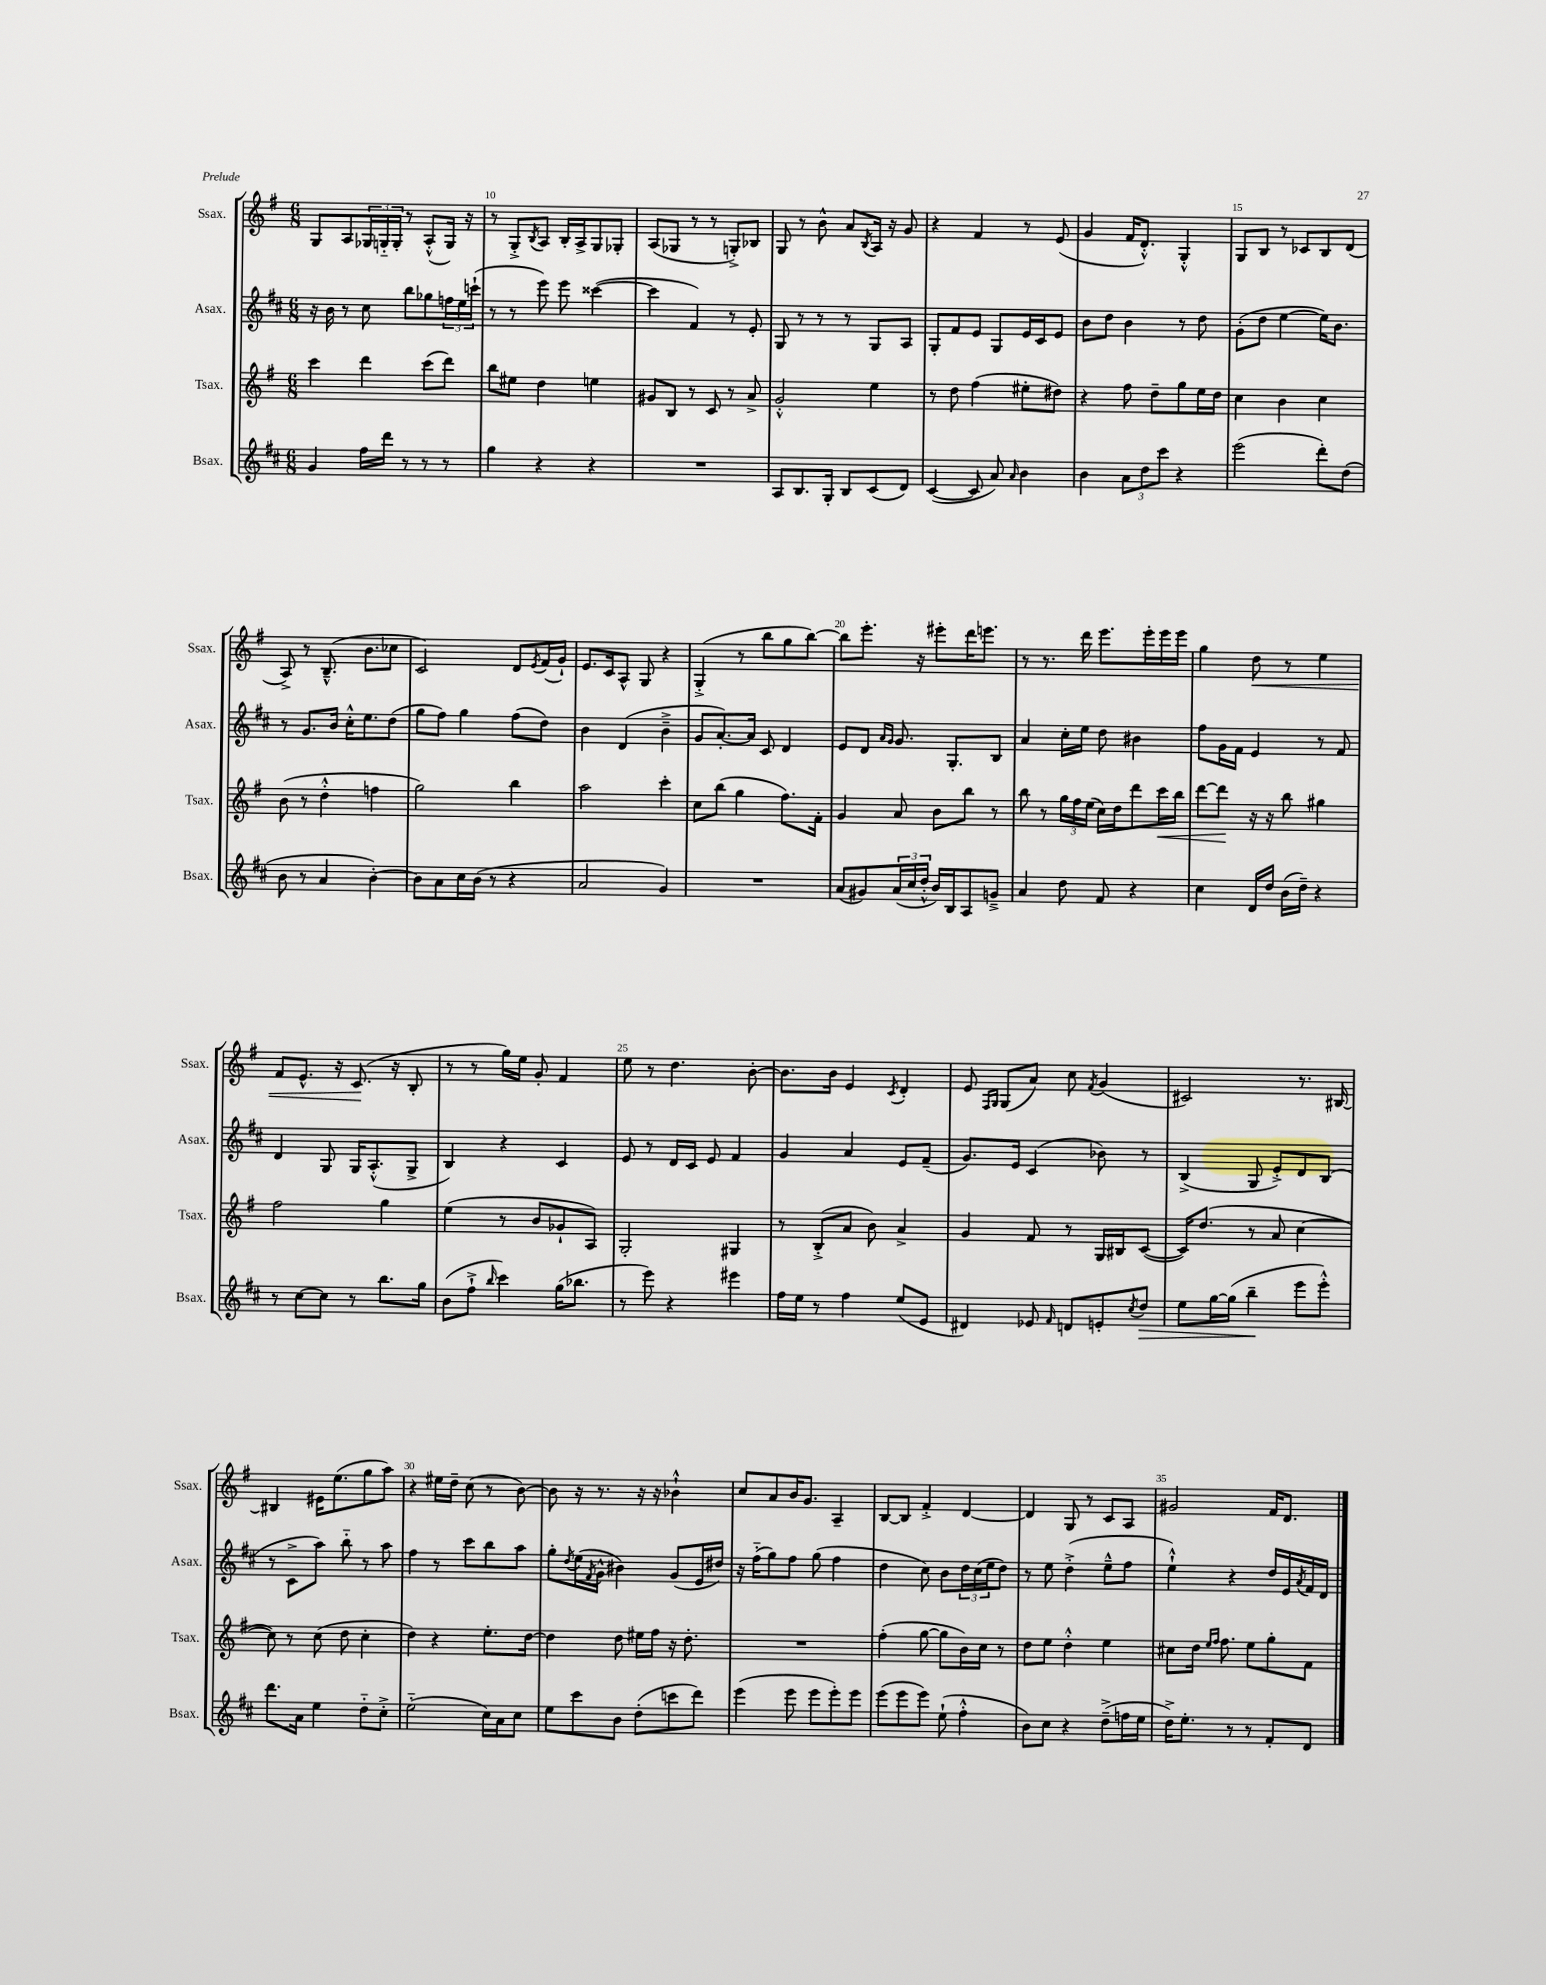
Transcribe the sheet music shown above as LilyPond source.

<<
\new StaffGroup <<
\new Staff = "s0" \with { instrumentName = "Ssax." shortInstrumentName = "Ssax." } {
    \clef treble \key g \major \numericTimeSignature \time 6/8
    g8 a8 \tuplet 3/2 { ges16 g16-_ g16-. } r8 a8-.-^( g16) r16 |
    r8 g8-.-> \acciaccatura { b8 } a8 b16-. a16-> g8 ges8-. |
    a8( ges8 r8 r8 g8-.->) bes8 |
    g8 r8 b'8-^ a'8 \acciaccatura { b8 } a16 r16 g'8 |
    r4 fis'4 r8 e'8( |
    g'4 fis'16 d'8.-.-^) g4-.-^ |
    g8 b8 r8 ces'8 b8 d'8( |
    a8->) r8 b8.---^( b'8. ces''8 |
    c'2) d'8 \acciaccatura { e'8 } fis'16( g'16-!) |
    e'8. c'16 a8-^ g8 r4 |
    g4-.->( r8 b''8 g''8 b''8~) |
    b''8 e'''8.-. r16 eis'''8-. d'''16 e'''8. |
    r8 r8. d'''16 e'''8. e'''16-. e'''16 e'''16 |
    g''4 d''8\< r8 e''4 |
    fis'8 e'8.-^ r16 c'8.\!( r16 b8-. |
    r8 r8 g''16) e''16 g'8-. fis'4 |
    e''8 r8 d''4. b'8~-. |
    b'8. b'16 e'4 \acciaccatura { c'8 } d'4-. |
    e'8 \grace { fis16 g16 } g8( a'8) c''8 \acciaccatura { fis'8 } g'4( |
    cis'2) r8. bis16~ |
    bis4 eis'16 e''8.( g''8 a''8) |
    r4 eis''16 d''16-- c''8( r8 b'8~) |
    b'8 r16 r8. r16 r16 bes'4-!-^ |
    c''8 a'8 b'16 g'8. a4-- |
    b8~ b8 fis'4-.-> d'4~ |
    d'4 g8 r8 c'8 a8 |
    gis'2 fis'16 d'8. \bar "|." |
}
\new Staff = "s1" \with { instrumentName = "Asax." shortInstrumentName = "Asax." } {
    \clef treble \key d \major \numericTimeSignature \time 6/8
    r16 b'16 r8 cis''8 b''8 ges''8 \tuplet 3/2 { f''16 e''16 c'''16-!( } |
    r8 r8 e'''8) e'''8 cisis'''4~( |
    cisis'''4 fis'4) r8 e'8-. |
    g8 r8 r8 r8 g8 a8 |
    g8-. fis'8 e'8 g8 e'16 cis'16 e'8 |
    b'8 d''8 b'4 r8 d''8 |
    g'8-.( d''8 e''4~ e''16) b'8. |
    r8 g'8. b'16 cis''16-.-^ e''8. d''8( |
    g''8 fis''8) g''4 fis''8( d''8) |
    b'4 d'4( b'4---> |
    g'8 a'8.~-.) a'16 cis'8 d'4 |
    e'8 d'8 \grace { a'16 g'16 } g'8. g8.-. b8 |
    a'4 cis''16-. e''16 d''8 bis'4 |
    fis''8 g'16 fis'16 e'4 r8 fis'8 |
    d'4 g8 g16 a8.-.-^( g8-> |
    b4) r4 cis'4 |
    e'8 r8 d'16 cis'16 e'8 fis'4 |
    g'4 a'4 e'8 fis'8--( |
    g'8.) e'16 cis'4( bes'8) r8 |
    b4->( g8 e'8-.->) d'8 b8( |
    r8 cis'8-> a''8) b''8-_ r8 a''8 |
    fis''4 r8 cis'''8 b''8 a''8 |
    g''8-. \acciaccatura { d''8 } e''16( \acciaccatura { fis'8 } g'16-^ bis'4) g'8( e'16 dis''16) |
    r16 fis''16-_( g''8) fis''8 g''8( fis''4 |
    d''4 cis''8) b'8 \tuplet 3/2 { d''16 cis''16( e''16 } d''8) |
    r8 e''8 d''4-.->( e''8---^ fis''8 |
    e''4-!-^) r4 d''16 e'16 \acciaccatura { a'8 } fis'16 d'16 \bar "|." |
}
\new Staff = "s2" \with { instrumentName = "Tsax." shortInstrumentName = "Tsax." } {
    \clef treble \key g \major \numericTimeSignature \time 6/8
    c'''4 d'''4 c'''8( d'''8) |
    b''8 eis''8 d''4 e''4 |
    gis'8 b8 r8 c'8 r8 a'8-> |
    g'2-.-^ e''4 |
    r8 d''8 fis''4( eis''8-. dis''8) |
    r4 fis''8 d''8-- g''8 e''16 d''16 |
    c''4 b'4 c''4 |
    b'8( r8 d''4-.-^ f''4 |
    g''2) b''4 |
    a''2 c'''4-. |
    c''8 b''8( g''4 fis''8.) fis'16-. |
    g'4 a'8 b'8 b''8 r8 |
    b''8 r8 \tuplet 3/2 { g''16 fis''16 e''16( } c''16) d''16 d'''8 c'''16\< b''16 |
    d'''8~ d'''8\! r16 r16 b''8 gis''4 |
    fis''2 g''4 |
    e''4( r8 b'8 ges'8-! a8) |
    g2-. gis4 |
    r8 b8-.->( a'8 b'8) a'4-> |
    g'4 fis'8 r8 g16 bis16 c'8~( |
    c'16) d''8.( r8 a'8 c''4~ |
    c''8) r8 c''8( d''8 c''4-. |
    d''4) r4 e''8.-. d''16~ |
    d''4 d''8 eis''16 fis''16 r16 d''8.-. |
    R2. |
    fis''4-.( g''8~ g''8 b'16) c''16 r8 |
    d''8 e''8 d''4-.-^ e''4 |
    cis''8 d''16 \grace { e''16 fis''16 } fis''8. e''8 g''8-. fis'8 \bar "|." |
}
\new Staff = "s3" \with { instrumentName = "Bsax." shortInstrumentName = "Bsax." } {
    \clef treble \key d \major \numericTimeSignature \time 6/8
    g'4 fis''16 d'''16 r8 r8 r8 |
    g''4 r4 r4 |
    R2. |
    a8 b8. g16-. b8 cis'8( d'8) |
    cis'4~( cis'8 a'8) \grace { a'16 } b'4 |
    b'4 \tuplet 3/2 { a'8 d''8 cis'''8 } r4 |
    e'''2( d'''8-.) d''8( |
    b'8 r8 a'4 b'4~-.) |
    b'8 a'8 cis''16 b'16( r8 r4 |
    a'2 g'4) |
    R2. |
    a'8( gis'8) \tuplet 3/2 { a'16( cis''16 d''16-.-^ } b'16) b16 a8 g'8---> |
    a'4 d''8 fis'8 r4 |
    cis''4 d'16 d''16 b'16( d''16--) r4 |
    r8 cis''8~ cis''8 r8 b''8. g''16 |
    b'8( fis''8-!-> \grace { b''16 } cis'''4) g''16( bes''8. |
    r8 e'''8) r4 eis'''4 |
    fis''16 e''16 r8 fis''4 e''8( e'8 |
    dis'4) ees'8 \grace { fis'16 } d'8 e'8-. \acciaccatura { cis''8 } d''8\> |
    e''8 g''16~ g''16( b''4--\! e'''8 e'''8-.-^) |
    d'''8. a'16 e''4 d''8-_ cis''8-.-> |
    e''2-_( cis''16) a'16 cis''8 |
    e''8 cis'''8 b'8 d''8-.( c'''8 d'''8) |
    e'''4( e'''8 e'''8 e'''8-.) e'''8 |
    e'''8( e'''8 e'''8) e''8-!( fis''4-.-^ |
    b'8) cis''8 r4 d''8--->( f''16 e''16 |
    d''16->) e''8.-. r8 r8 fis'8-. d'8 \bar "|." |
}
>>
>>
\layout { \context { \Score currentBarNumber = #9 \override BarNumber.break-visibility = ##(#f #t #t) barNumberVisibility = #(every-nth-bar-number-visible 5) } }
